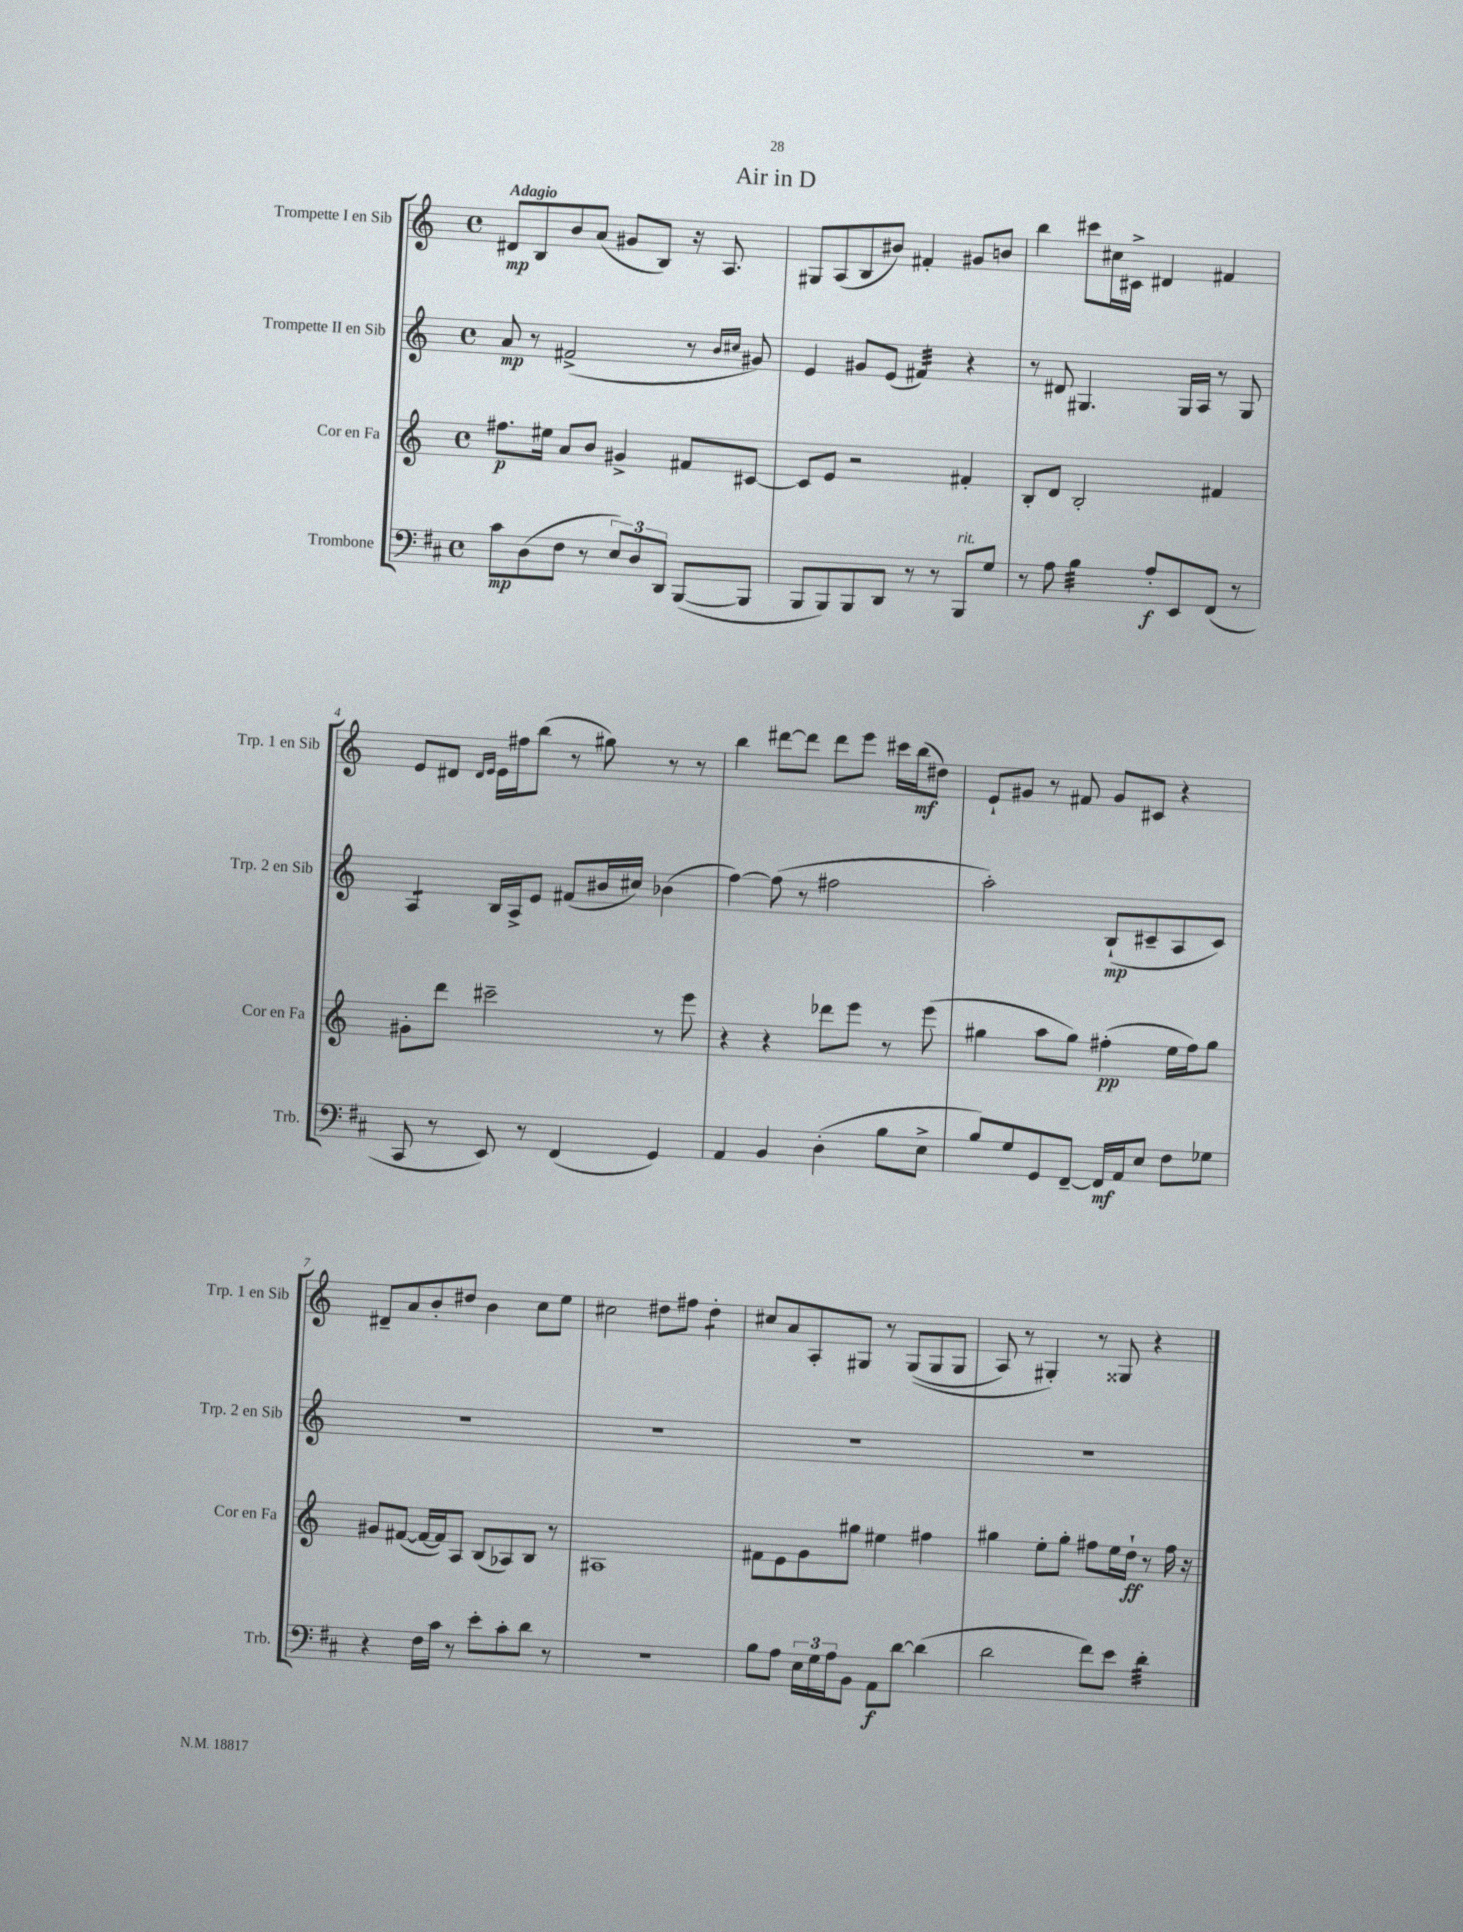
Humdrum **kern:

**kern	**kern	**kern	**kern
*staff4	*staff3	*staff2	*staff1
*clefF4	*clefG2	*clefG2	*clefG2
*k[f#c#]	*k[]	*k[]	*k[]
*M4/4	*M4/4	*M4/4	*M4/4
*met(c)	*met(c)	*met(c)	*met(c)
8c#	8.ff#	8a	8d#
(8D	.	8r	8B
.	16ee#	.	.
8F#	8a	(2f#^	8b
8r	8b	.	(8a
12E)	4g#^	.	8g#
12D	.	.	.
.	.	.	8B)
12DD	.	.	.
([8BBB	8f#	8r	16r
.	.	.	8.A
.	.	16qqb	.
.	.	16qqcc#	.
8BBB]	[8c#	8g#)	.
=	=	=	=
8BBB	8c#]	4e	8G#
8BBB)	8e	.	(8A
8BBB	2r	8g#	8B
8DD	.	(8e	8b#)
8r	.	4f#)	4f#'
8r	.	.	.
8BBB	4f#'	4r	8g#
8G	.	.	8b
=	=	=	=
8r	8B'	8r	4bb
8A	8d	8d#	.
4B	2B'	4.G#	8ccc#
.	.	.	16cc#
.	.	.	16c#^
8A'	.	.	4d#
8EE	.	16G#	.
.	.	16A	.
(8FF#	4f#	8r	4f#
8r	.	8G#	.
=	=	=	=
8CC#	8g#'	4A	8e
8r	8ddd	.	8d#
.	.	.	16qqd#
.	.	.	16qqe
8EE)	2ccc#~	16B	16e
.	.	16A^	16ff#
8r	.	8e	(8bb
(4FF#	.	(8f#	8r
.	.	16b#	8gg#)
.	.	16cc#)	.
4GG)	8r	(4b-	8r
.	8eee	.	8r
=	=	=	=
4AA	4r	[4ff)	4bb
4BB	4r	(8ff]	[8ddd#
.	.	8r	8ddd#]
(4D'	8ddd-	2ff#	8ddd#
.	8eee	.	8eee
8B	8r	.	16ccc#
.	.	.	(16bb
8E^	(8eee	.	8dd#)
=	=	=	=
8B)	4gg#	2aa')	8e`
8G	.	.	8g#
8GG	8aa	.	8r
[8FF#~	8gg#)	.	8f#
16FF#]	(4ff#'	(8B`	8g#
16AA	.	.	.
8E	.	8c#~	8c#
8F#	16ee	8A	4r
.	16ff#)	.	.
8G-	8gg#	8c#)	.
=	=	=	=
4r	8g#	1r	8d#~
.	([8f#	.	8a
16F#	16f#_	.	8b'
16c#	16f#])	.	.
8r	8A	.	8dd#
8e'	(8B	.	4b
8c#'	8A-)	.	.
8d	8B	.	8cc
8r	8r	.	8ee
=	=	=	=
1r	1A#	1r	2cc#
.	.	.	8dd#
.	.	.	8ff#
.	.	.	4dd#'
=	=	=	=
8B	8f#	1r	8cc#
8A	8e	.	8a
24E	8g	.	8A'
24G	.	.	.
24A	.	.	.
8BB	8gg#	.	8G#
8AA	4ee#	.	8r
[8d	.	.	&((8G#
(4d]	4ff#	.	8G#
.	.	.	8G#
=	=	=	=
2d	4gg#	1r	8A)
.	.	.	8r
.	8ee'	.	4G#'&)
.	8gg#'	.	.
8f#)	8ff#	.	8r
8e	16ee	.	8G##
.	16dd`	.	.
4d'	8r	.	4r
.	16ff#	.	.
.	16r	.	.
==	==	==	==
*-	*-	*-	*-
